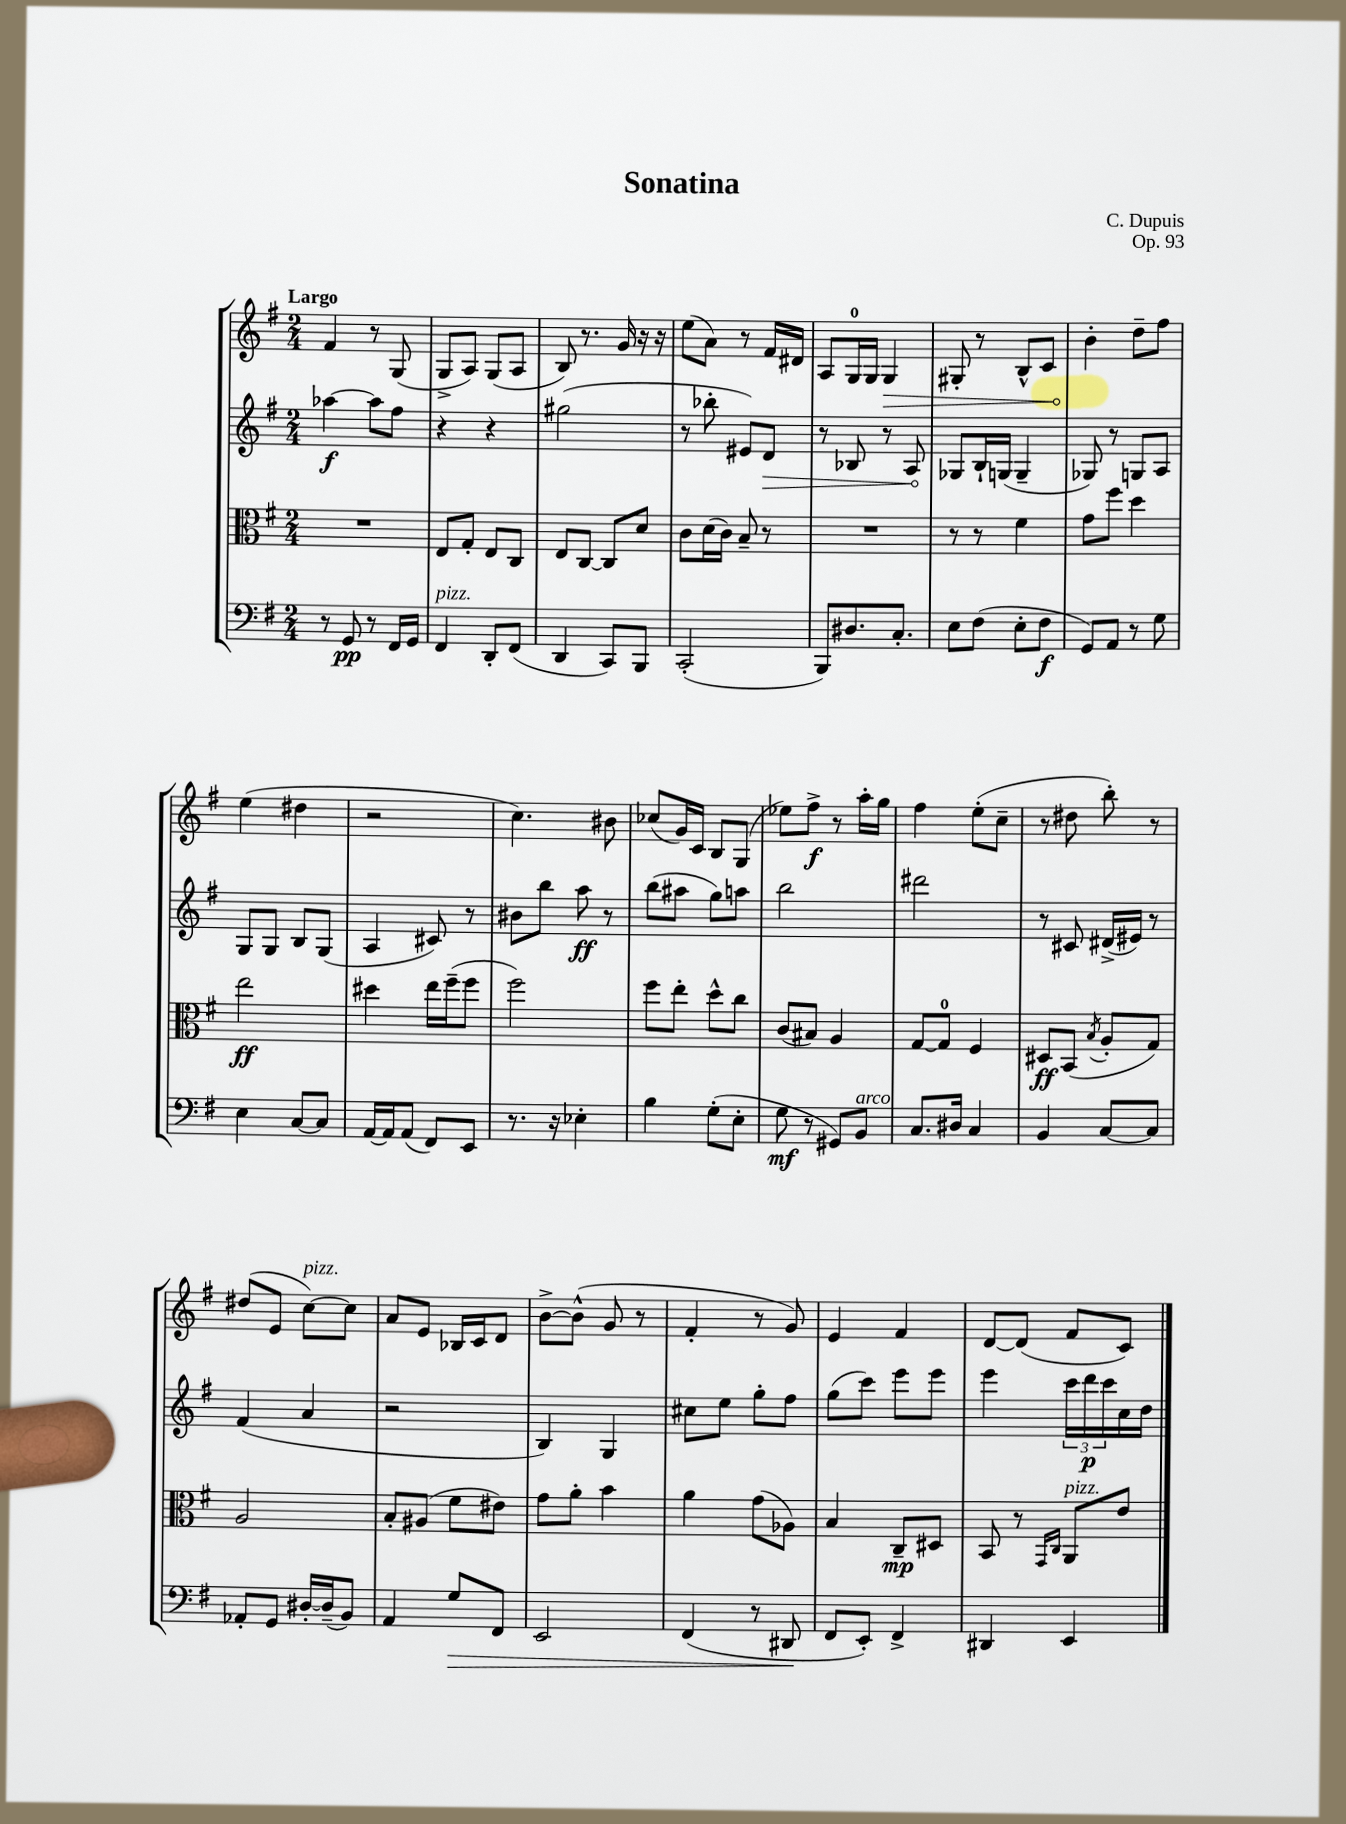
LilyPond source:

\header { title = "Sonatina" composer = "C. Dupuis" opus = "Op. 93" }
<<
\new StaffGroup <<
\new Staff = "s0" {
    \clef treble \key g \major \numericTimeSignature \time 2/4 \tempo "Largo"
    fis'4 r8 g8( |
    g8-> a8) g8( a8 |
    b8) r8. g'16 r16 r16 |
    e''8( a'8) r8 fis'16 dis'16 |
    a8 g16-0 g16 \once \override Hairpin.circled-tip = ##t g4\> |
    gis8-. r8 b8-^ c'8 |
    b'4-.\! d''8-- fis''8 |
    e''4( dis''4 |
    r2 |
    c''4.) bis'8 |
    ces''8( g'16) c'16 b8 g8( |
    ees''8) fis''8->\f r8 a''16-. g''16 |
    fis''4 e''8-.( c''8-- |
    r8 dis''8 b''8-.) r8 |
    dis''8( e'8 c''8~^\markup { \italic "pizz." }) c''8 |
    a'8 e'8 bes16 c'16 d'8 |
    b'8~-> b'8-^( g'8 r8 |
    fis'4-. r8 g'8) |
    e'4 fis'4 |
    d'8~ d'8( fis'8 c'8) \bar "|." |
}
\new Staff = "s1" {
    \clef treble \key g \major \numericTimeSignature \time 2/4
    aes''4~\f aes''8 fis''8 |
    r4 r4 |
    gis''2( |
    r8 bes''8-. eis'8) \once \override Hairpin.circled-tip = ##t d'8\> |
    r8 bes8 r8 a8\! |
    ges8 b16-! g16( g4-- |
    ges8) r8 g8 a8 |
    g8 g8 b8 g8( |
    a4 cis'8) r8 |
    bis'8 b''8 a''8\ff r8 |
    b''8( ais''8 g''8) a''8 |
    b''2 |
    dis'''2 |
    r8 cis'8 dis'16->( eis'16) r8 |
    fis'4( a'4 |
    r2 |
    b4) g4 |
    cis''8 e''8 g''8-. fis''8 |
    g''8( c'''8) e'''8 e'''8 |
    e'''4 \tuplet 3/2 { c'''16 d'''16\p c'''16 } c''16 d''16 \bar "|." |
}
\new Staff = "s2" {
    \clef alto \key g \major \numericTimeSignature \time 2/4
    R2 |
    e8 g8-. e8 c8 |
    e8 c8~ c8 d'8 |
    c'8 d'16( c'16) b8-- r8 |
    R2 |
    r8 r8 fis'4 |
    g'8 fis''8 d''4 |
    e''2\ff |
    dis''4 e''16 fis''16--( fis''8 |
    fis''2) |
    fis''8 e''8-. d''8-^ c''8 |
    c'8( bis8) a4 |
    g8~ g8-0 fis4 |
    dis8\ff b,8( \acciaccatura { b8 } a8-. g8) |
    a2 |
    b8-. ais8( fis'8 eis'8) |
    g'8 a'8-. b'4 |
    a'4 g'8( aes8) |
    b4 c8--\mp dis8 |
    b,8 r8 \grace { g,16 c16 } a,8^\markup { \italic "pizz." } e'8 \bar "|." |
}
\new Staff = "s3" {
    \clef bass \key g \major \numericTimeSignature \time 2/4
    r8 g,8\pp r8 fis,16 g,16 |
    fis,4^\markup { \italic "pizz." } d,8-. fis,8( |
    d,4 c,8) b,,8 |
    c,2-.( |
    b,,8) dis8. c8.-. |
    e8 fis8( e8-. fis8\f |
    g,8) a,8 r8 g8 |
    e4 c8~ c8 |
    a,16~ a,16 a,8( fis,8) e,8 |
    r8. r16 ees4-. |
    b4 g8-.( e8-. |
    g8\mf r8 gis,8) b,8^\markup { \italic "arco" } |
    c8. dis16 c4 |
    b,4 c8~ c8 |
    aes,8-. g,8 dis16~-. dis16--( b,8) |
    a,4 g8\> fis,8 |
    e,2 |
    fis,4( r8 dis,8\! |
    fis,8 e,8-.) fis,4-> |
    dis,4 e,4 \bar "|." |
}
>>
>>
\layout { \context { \Score \remove "Bar_number_engraver" } }
